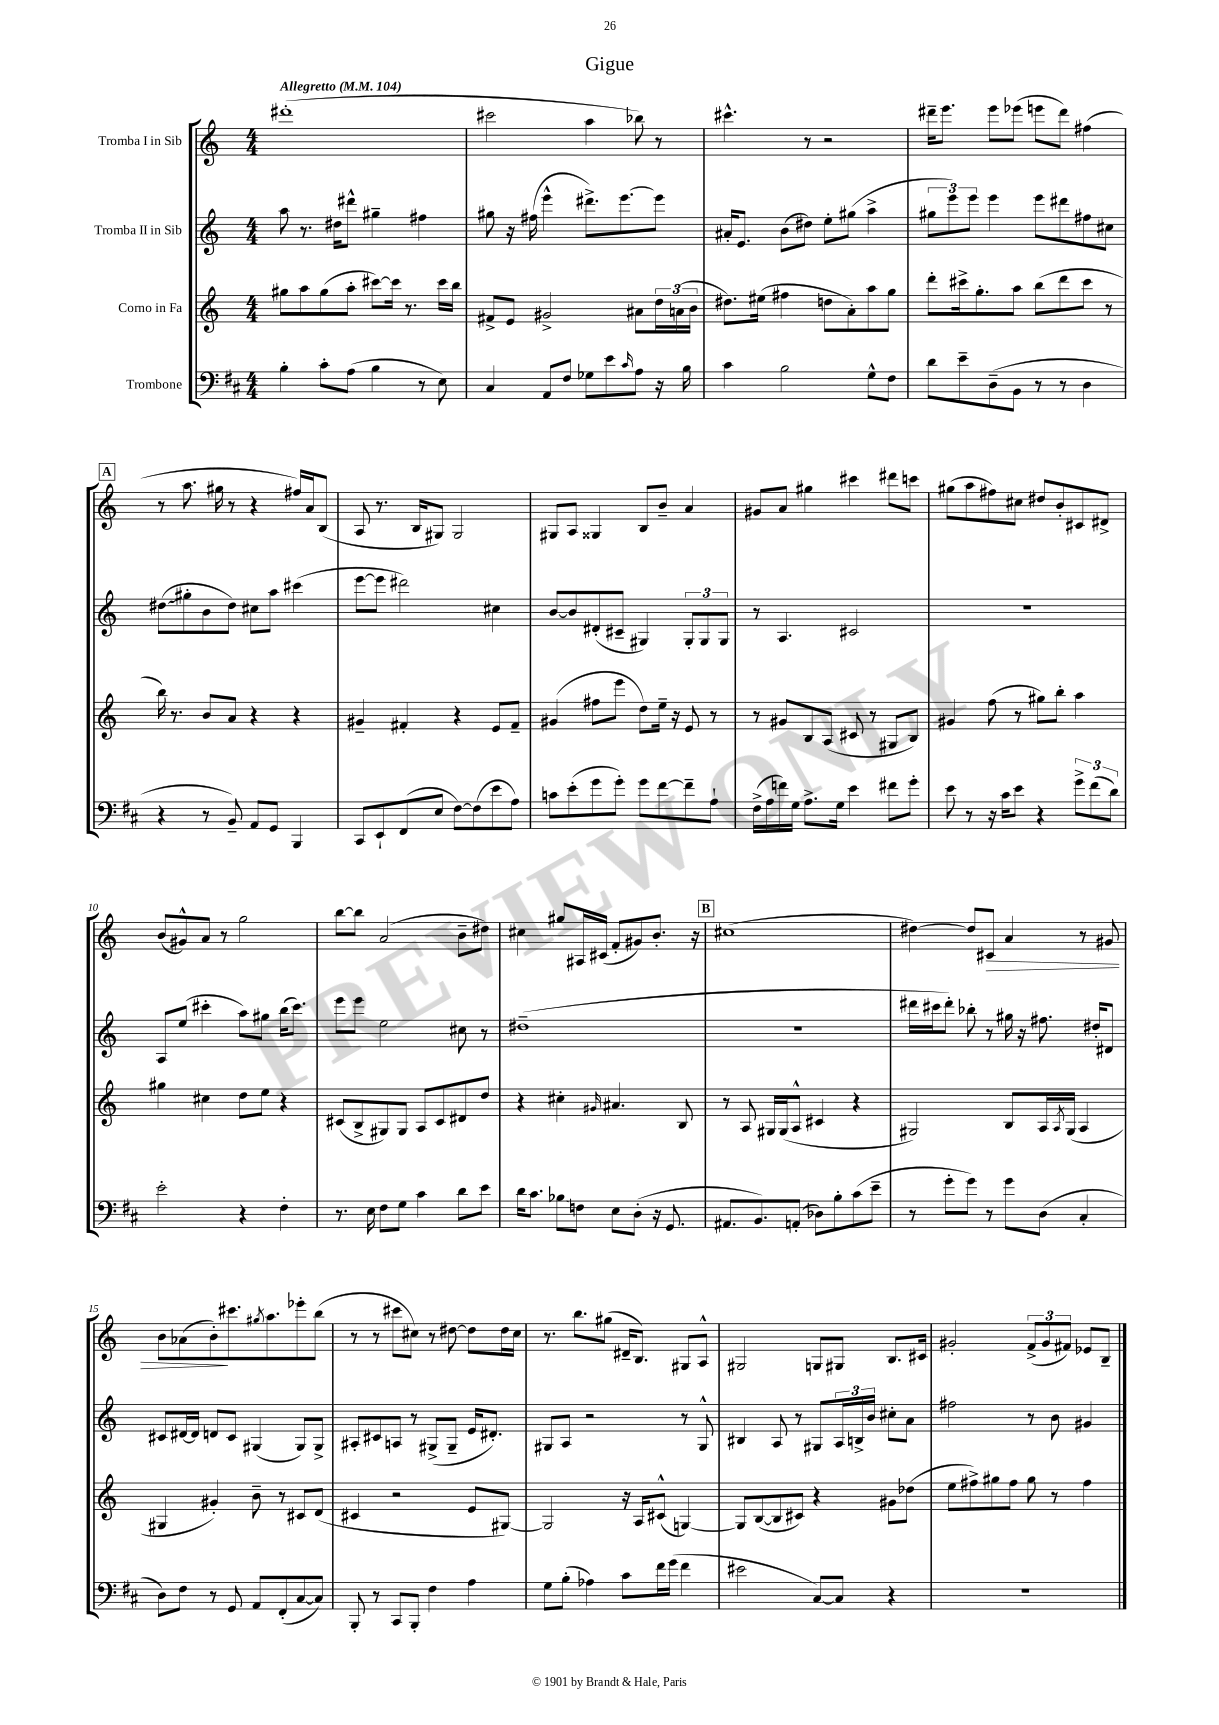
\header { title = "Gigue" }
<<
\new StaffGroup <<
\new Staff = "s0" \with { instrumentName = "Tromba I in Sib" } {
    \clef treble \key c \major \numericTimeSignature \time 4/4 \tempo "Allegretto" 4 = 104
    dis'''1-.( |
    cis'''2 a''4 bes''8) r8 |
    cis'''4.-^ r8 r2 |
    dis'''16-- e'''8. e'''8 ees'''8( e'''8 dis'''8) fis''4( |
    \mark \markup { \box "A" } r8 a''8. gis''16 r8 r4 fis''16) a'16 b8( |
    a8 r8. b16 gis8) gis2 |
    gis8 a8 gisis4 b8 b'8-- a'4 |
    gis'8 a'8 gis''4 cis'''4 dis'''8 c'''8 |
    gis''8( a''8 fis''8) cis''8 dis''8 b'8-. cis'8 dis'8-> |
    b'8( gis'8-^) a'8 r8 g''2 |
    b''8~ b''8 a'2( b'8-- dis''8) |
    cis''4 gis''8 ais16 cis'16( f'8-. gis'8) b'8.-. r16 |
    \mark \markup { \box "B" } cis''1( |
    dis''4~) dis''8 cis'8\> a'4 r8 gis'8 |
    b'8 aes'8( b'8-.\!) cis'''8. \acciaccatura { gis''8 } a''8. ees'''8-. b''8( |
    r8 r8 cis'''8 cis''8) r8 dis''8~ dis''8 dis''16 cis''16 |
    r8. b''8. gis''8( dis'16-- b8.) gis8 a8-^ |
    gis2 g8 gis8 b8. cis'16 |
    gis'2-. \tuplet 3/2 { f'8->( gis'8 fis'8) } ees'8 b8-- \bar "|." |
}
\new Staff = "s1" \with { instrumentName = "Tromba II in Sib" } {
    \clef treble \key c \major \numericTimeSignature \time 4/4
    a''8 r8. dis''16 dis'''8-^ gis''4-- fis''4 |
    gis''8 r16 fis''16( e'''4-^ dis'''8.->) e'''8.~ e'''8 |
    ais'16-. e'8. b'8( dis''8) e''8-. gis''8( a''4-> |
    \tuplet 3/2 { gis''8 e'''8) e'''8 } e'''4 e'''8 dis'''8 fis''8 cis''8 |
    \mark \markup { \box "A" } \once \override Glissando.style = #'zigzag dis''8\glissando( gis''8-. b'8 dis''8) cis''8 a''8 cis'''4( |
    e'''8~ e'''8 dis'''2) cis''4 |
    b'8~ b'8 dis'8-.( cis'8-- gis4) \tuplet 3/2 { gis8-. gis8 gis8 } |
    r8 a4. cis'2 |
    R1 |
    a8 e''8( cis'''4-. a''8) gis''8 b''16( cis'''8.) |
    e'''8 e'''8 e''2 cis''8 r8 |
    dis''1--( |
    \mark \markup { \box "B" } R1 |
    dis'''16 cis'''16 dis'''8-.) bes''8-. r8 gis''16 r16 fis''8. dis''16-. dis'8 |
    cis'8 dis'16~ dis'16 d'8 cis'8 gis4( gis8) gis8-> |
    ais8-. cis'8 a8 r8 gis8->( gis8-- e'16 dis'8.-.) |
    gis8 a8 r2 r8 gis8-^ |
    bis4 a8 r8 gis8 \tuplet 3/2 { a16 b16-> b'16 } cis''8-. a'8 |
    fis''2 r8 b'8 gis'4 \bar "|." |
}
\new Staff = "s2" \with { instrumentName = "Corno in Fa" } {
    \clef treble \key c \major \numericTimeSignature \time 4/4
    gis''8 a''8 gis''8( a''8-. cis'''8~) cis'''16 r8. cis'''16 b''16 |
    fis'8-> e'8 gis'2-> ais'8 \tuplet 3/2 { d''16 a'16( b'16 } |
    dis''8.) eis''16( fis''4 d''8 a'8-.) a''8 g''8 |
    d'''8-. cis'''16-> g''8.-. a''8 b''8( d'''8 cis'''8 r8 |
    \mark \markup { \box "A" } b''16) r8. b'8 a'8 r4 r4 |
    gis'4-- fis'4-. r4 e'8 fis'8-- |
    gis'4( fis''8 e'''8 d''8) e''16-- r16 e'8 r8 |
    r8 gis'8 b8 a8( cis'8 r8 gis8 b8) |
    gis'4 f''8( r8 gis''8) b''8-. a''4 |
    gis''4 cis''4 d''8 e''8 r4 |
    cis'8( b8-> gis8) gis8 a8 cis'8 dis'8 d''8 |
    r4 cis''4-. \grace { gis'16 } ais'4. b8 |
    \mark \markup { \box "B" } r8 a8 gis16 gis16( a8-^ cis'4 r4 |
    gis2) b8 a16 \acciaccatura { a8 } gis16( a4 |
    gis4 gis'4-.) b'8-- r8 cis'8 d'8( |
    cis'4 r2 e'8 gis8~) |
    gis2 r16 a16 cis'8-^( g4~) |
    g8 b8~( b8 cis'8) r4 gis'8 des''8( |
    e''8 fis''8->) gis''8 fis''8 gis''8 r8 fis''4 \bar "|." |
}
\new Staff = "s3" \with { instrumentName = "Trombone" } {
    \clef bass \key d \major \numericTimeSignature \time 4/4
    b4-. cis'8-. a8( b4 r8 e8) |
    cis4 a,8 fis8 ges8 e'8 \grace { cis'16 } a8 r16 b16 |
    cis'4 b2 g8-^ fis8 |
    d'8 e'8-- d8--( b,8 r8 r8 d4 |
    \mark \markup { \box "A" } r4 r8 b,8--) a,8 g,8 b,,4 |
    cis,8 e,8-! fis,8( e8 fis8~) fis8( e'8 a8) |
    c'8 e'8-.( g'8 g'8-.) g'8 fis'8~ fis'8-- a8-! |
    fis16->( a16 f'16) g16 a8.-> g16 e'4 fis'8 g'8-. |
    e'8 r8 r16 cis'16 e'8 r4 \tuplet 3/2 { g'8-> fis'8( d'8) } |
    e'2-. r4 fis4-. |
    r8. e16 fis8 g8 cis'4 d'8 e'8 |
    d'16 cis'8. bes8\glissando f8 e8 d8-.( r16 g,8. |
    \mark \markup { \box "B" } ais,8. b,8.) a,8-.( des8) b8-. cis'8( e'8-- |
    r8 g'8-. g'8) r8 g'8 d8( cis4-. |
    d8) fis8 r8 g,8 a,8 fis,8-.( cis8~ cis8) |
    b,,8-. r8 cis,8 b,,8-. fis4 a4 |
    g8 b8-.( aes4) cis'8 fis'16 g'16( fis'4 |
    eis'2 cis8~) cis8 r4 |
    R1 \bar "|." |
}
>>
>>
